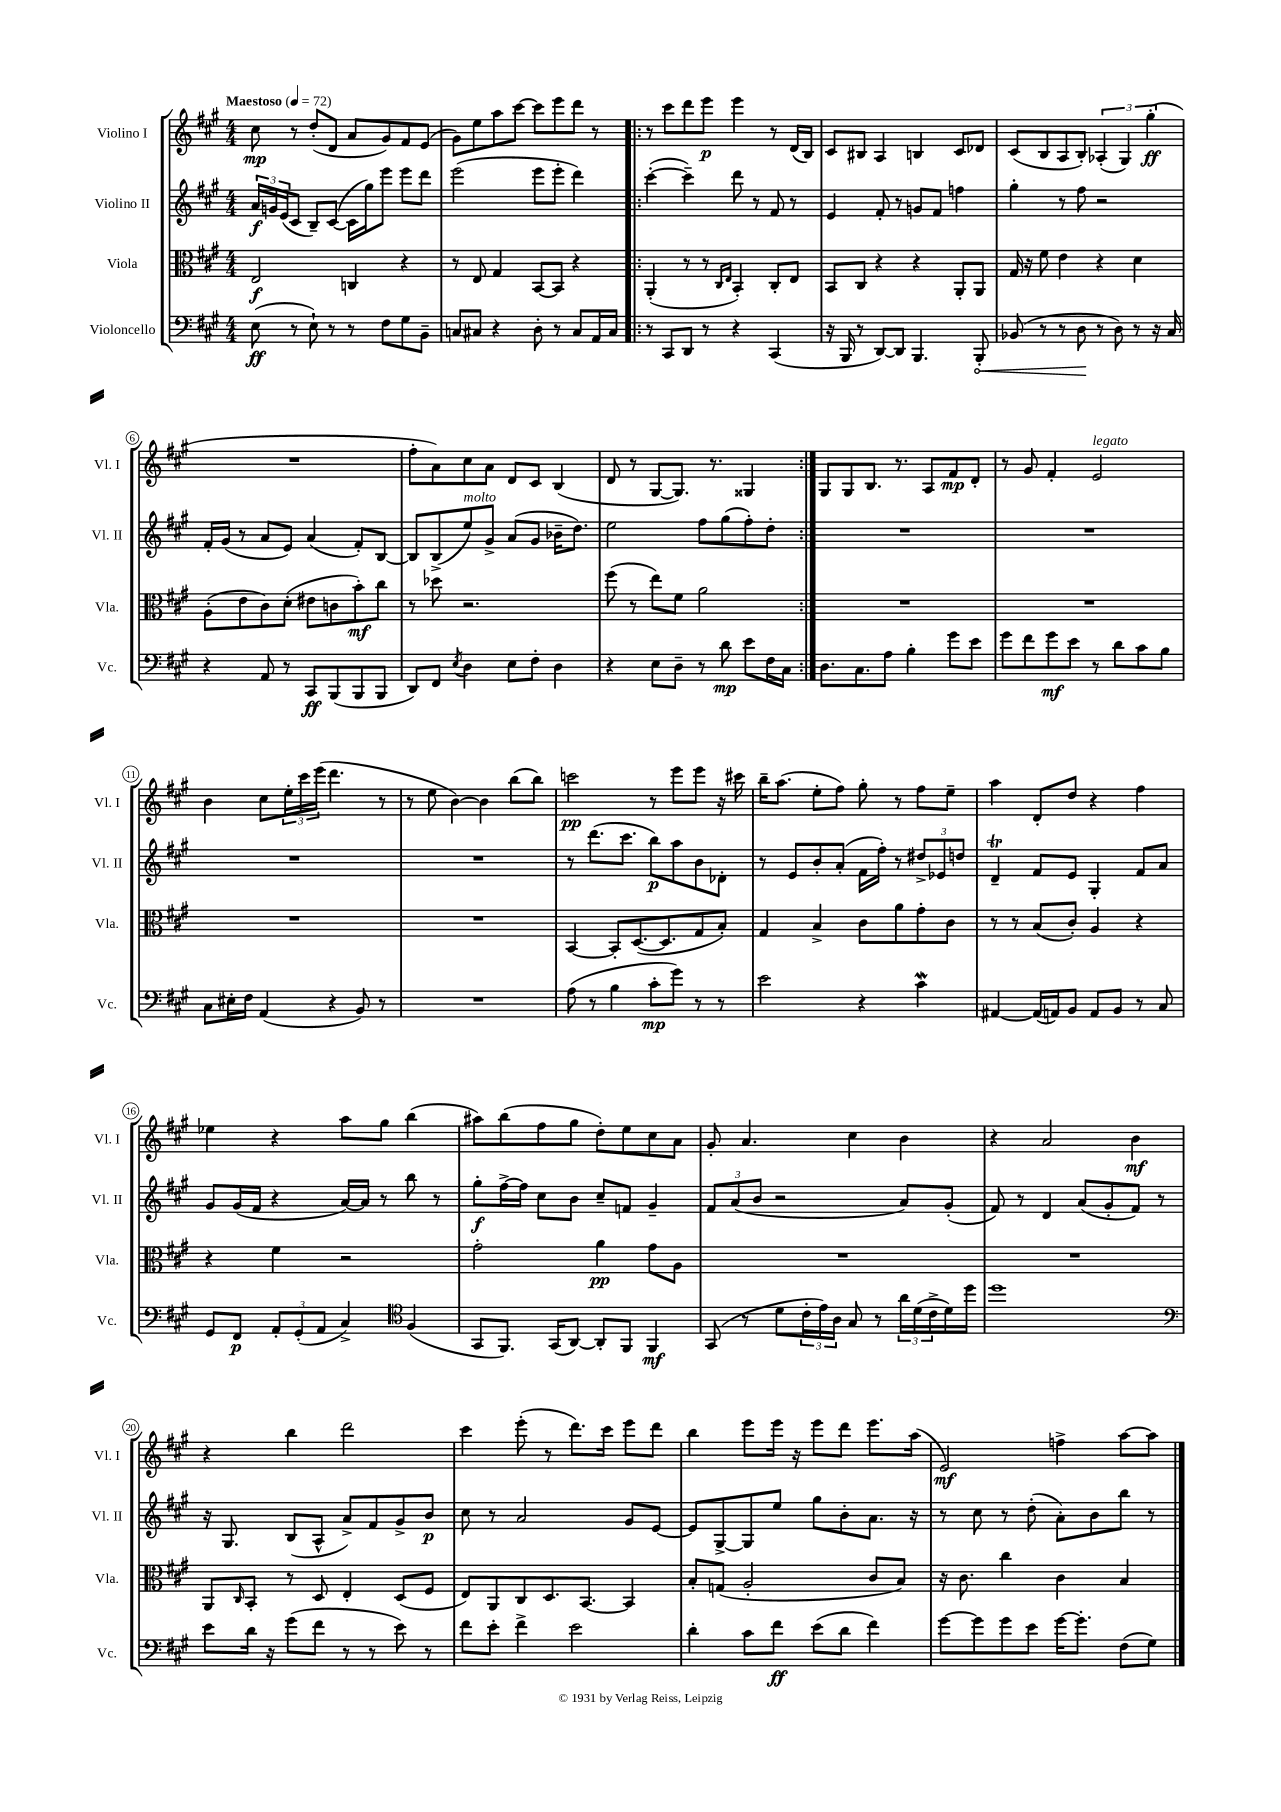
<<
\new StaffGroup <<
\new Staff = "s0" \with { instrumentName = "Violino I" shortInstrumentName = "Vl. I" } {
    \clef treble \key a \major \numericTimeSignature \time 4/4 \tempo "Maestoso" 4 = 72
    cis''8\mp r8 d''8-.( d'8 a'8 gis'8) fis'8 e'8( |
    gis'8) e''8 a''8 cis'''8~ cis'''8 e'''8 d'''8 r8 |
    \repeat volta 2 { r8 cis'''8 d'''8 e'''8\p e'''4 r8 d'16( b16) |
    cis'8 bis8 a4 b4 cis'8 des'8 |
    cis'8( b8 a8 b8-.) \tuplet 3/2 { aes4-.( gis4) gis''4-.\ff( } |
    R1 |
    fis''8-. a'8) cis''8 a'8 d'8 cis'8 b4( |
    d'8 r8 gis8~ gis8.) r8. gisis4 | }
    gis8 gis8 b8. r8. a8 fis'8\mp d'8-. |
    r8 gis'8 fis'4-. e'2^\markup { \italic "legato" } |
    b'4 cis''8 \tuplet 3/2 { e''16-. cis'''16 e'''16( } d'''4. r8 |
    r8 e''8 b'4~) b'4 b''8( b''8) |
    c'''2\pp r8 e'''8 e'''8 r16 cis'''16 |
    b''16-- a''8.( e''8-. fis''8) gis''8-. r8 fis''8 e''8-- |
    a''4 d'8-. d''8 r4 fis''4 |
    ees''4 r4 a''8 gis''8 b''4( |
    ais''8) b''8( fis''8 gis''8 d''8-.) e''8 cis''8 a'8 |
    gis'8-. a'4. cis''4 b'4 |
    r4 a'2 b'4\mf |
    r4 b''4 d'''2 |
    cis'''4 e'''8-.( r8 d'''8.) cis'''16 e'''8 d'''8 |
    b''4 e'''8 e'''16 r16 e'''8 d'''8 e'''8. a''16( |
    e'2\mf) f''4-> a''8~ a''8 \bar "|." |
}
\new Staff = "s1" \with { instrumentName = "Violino II" shortInstrumentName = "Vl. II" } {
    \clef treble \key a \major \numericTimeSignature \time 4/4
    \tuplet 3/2 { a'16\f g'16 e'16( } cis'8 b8--) cis'8~( cis'16 gis''16) e'''8 e'''8 d'''8 |
    e'''2( e'''8 e'''8-. d'''4) |
    \repeat volta 2 { cis'''4~-.( cis'''4--) d'''8 r8 fis'8 r8 |
    e'4 fis'8-. r8 g'8 fis'8 f''4 |
    gis''4-. r8 fis''8 r2 |
    fis'16-. gis'16( r8 a'8 e'8) a'4( fis'8-.) b8~ |
    b8 b8->( e''8^\markup { \italic "molto" }) gis'8-> a'8( gis'8 bes'16-- d''8.) |
    e''2 fis''8 gis''8( fis''8-.) d''8-. | }
    R1 |
    R1 |
    R1 |
    R1 |
    r8 d'''8.( cis'''8. b''8\p) a''8 b'8 des'8-. |
    r8 e'8 b'8-. a'8-.( fis'16 fis''16-.) r8 \tuplet 3/2 { dis''8-> ees'8 d''8 } |
    d'4--\trill fis'8 e'8 gis4-. fis'8 a'8 |
    gis'8 gis'16( fis'16 r4 a'16~) a'16 r8 b''8 r8 |
    gis''8-.\f fis''16~-> fis''16 cis''8 b'8 cis''8-- f'8 gis'4-- |
    \tuplet 3/2 { fis'8 a'8( b'8 } r2 a'8) gis'8-.( |
    fis'8) r8 d'4 a'8( gis'8-. fis'8) r8 |
    r16 gis8. b8( a8-^ a'8->) fis'8 gis'8-> b'8\p |
    cis''8 r8 a'2 gis'8 e'8~ |
    e'8 gis8~-> gis8 e''8 gis''8 b'8-. a'8. r16 |
    r8 cis''8 r8 d''8-.( a'8-.) b'8 b''8 r8 \bar "|." |
}
\new Staff = "s2" \with { instrumentName = "Viola" shortInstrumentName = "Vla." } {
    \clef alto \key a \major \numericTimeSignature \time 4/4
    e2\f c4 r4 |
    r8 e8 gis4 b,8~ b,8 r4 |
    \repeat volta 2 { a,4-.( r8 r8 \grace { cis16 e16 } b,4-.) cis8-. e8 |
    b,8 cis8 r4 r4 a,8-. a,8 |
    gis16 r16 fis'8 e'4 r4 d'4 |
    a8-.( e'8 cis'8) d'8-.( eis'8 c'8 b'8-.\mf) cis''8 |
    r8 des''8 r2. |
    fis''8( r8 e''8) fis'8 a'2 | }
    R1 |
    R1 |
    R1 |
    R1 |
    b,4~ b,8-. d8.~( d8. gis8 b8-.) |
    gis4 b4-> cis'8 a'8 gis'8-. cis'8 |
    r8 r8 b8( cis'8-.) a4 r4 |
    r4 fis'4 r2 |
    gis'2-. a'4\pp gis'8 a8 |
    R1 |
    R1 |
    a,8 \grace { cis16 } b,8-. r8 d8 e4-. d8( fis8 |
    e8) a,8 cis8 d8. b,8.~ b,4 |
    b8-. g8( a2-. cis'8 b8) |
    r16 cis'8. cis''4 cis'4 b4 \bar "|." |
}
\new Staff = "s3" \with { instrumentName = "Violoncello" shortInstrumentName = "Vc." } {
    \clef bass \key a \major \numericTimeSignature \time 4/4
    e8\ff( r8 e8-!) r8 r8 fis8 gis8 b,8-- |
    c8 cis8 r4 d8-. r8 cis8 a,16 cis16 |
    \repeat volta 2 { r8 cis,8 d,8 r8 r4 cis,4( |
    r16 b,,16 r8 d,8~) d,8 b,,4. \once \override Hairpin.circled-tip = ##t b,,8-.\< |
    bes,8( r8 r8 d8\! r8 d8) r8 r16 cis16 |
    r4 a,8 r8 cis,8\ff b,,8( b,,8 b,,8 |
    d,8) fis,8 \acciaccatura { e8 } d4 e8 fis8-. d4 |
    r4 e8 d8-- r8 d'8\mp e'8 fis16 cis16 | }
    d8. cis8. a8 b4-. gis'8 e'8 |
    gis'8 fis'8 gis'8\mf e'8 r8 d'8 cis'8 b8 |
    cis8 eis16-. fis16 a,4( r4 b,8) r8 |
    R1 |
    a8( r8 b4 cis'8-.\mp gis'8) r8 r8 |
    e'2 r4 cis'4\mordent |
    ais,4~ ais,16( a,16) b,8 a,8 b,8 r8 cis8 |
    gis,8 fis,8\p \tuplet 3/2 { a,8-. gis,8-.( a,8 } cis4->) \clef tenor fis4( |
    gis,8 fis,8.) gis,16( a,8~) a,8-. fis,8 fis,4\mf |
    gis,8( r8 d'8 \tuplet 3/2 { cis'16-. e'16) a16 } gis8 r8 \tuplet 3/2 { a'16 d'16( cis'16-> } d'16) d''16 |
    d''1 |
    \clef bass e'8 d'16 r16 gis'8( fis'8 r8 r8 e'8) r8 |
    fis'8 e'8-. fis'4-> e'2 |
    d'4-. cis'8 fis'8\ff e'8( d'8 fis'4) |
    gis'8~ gis'8 gis'8 e'8 gis'16~ gis'8.-. fis8( gis8) \bar "|." |
}
>>
>>
\layout { \context { \Score \override BarNumber.stencil = #(make-stencil-circler 0.1 0.3 ly:text-interface::print) } }
